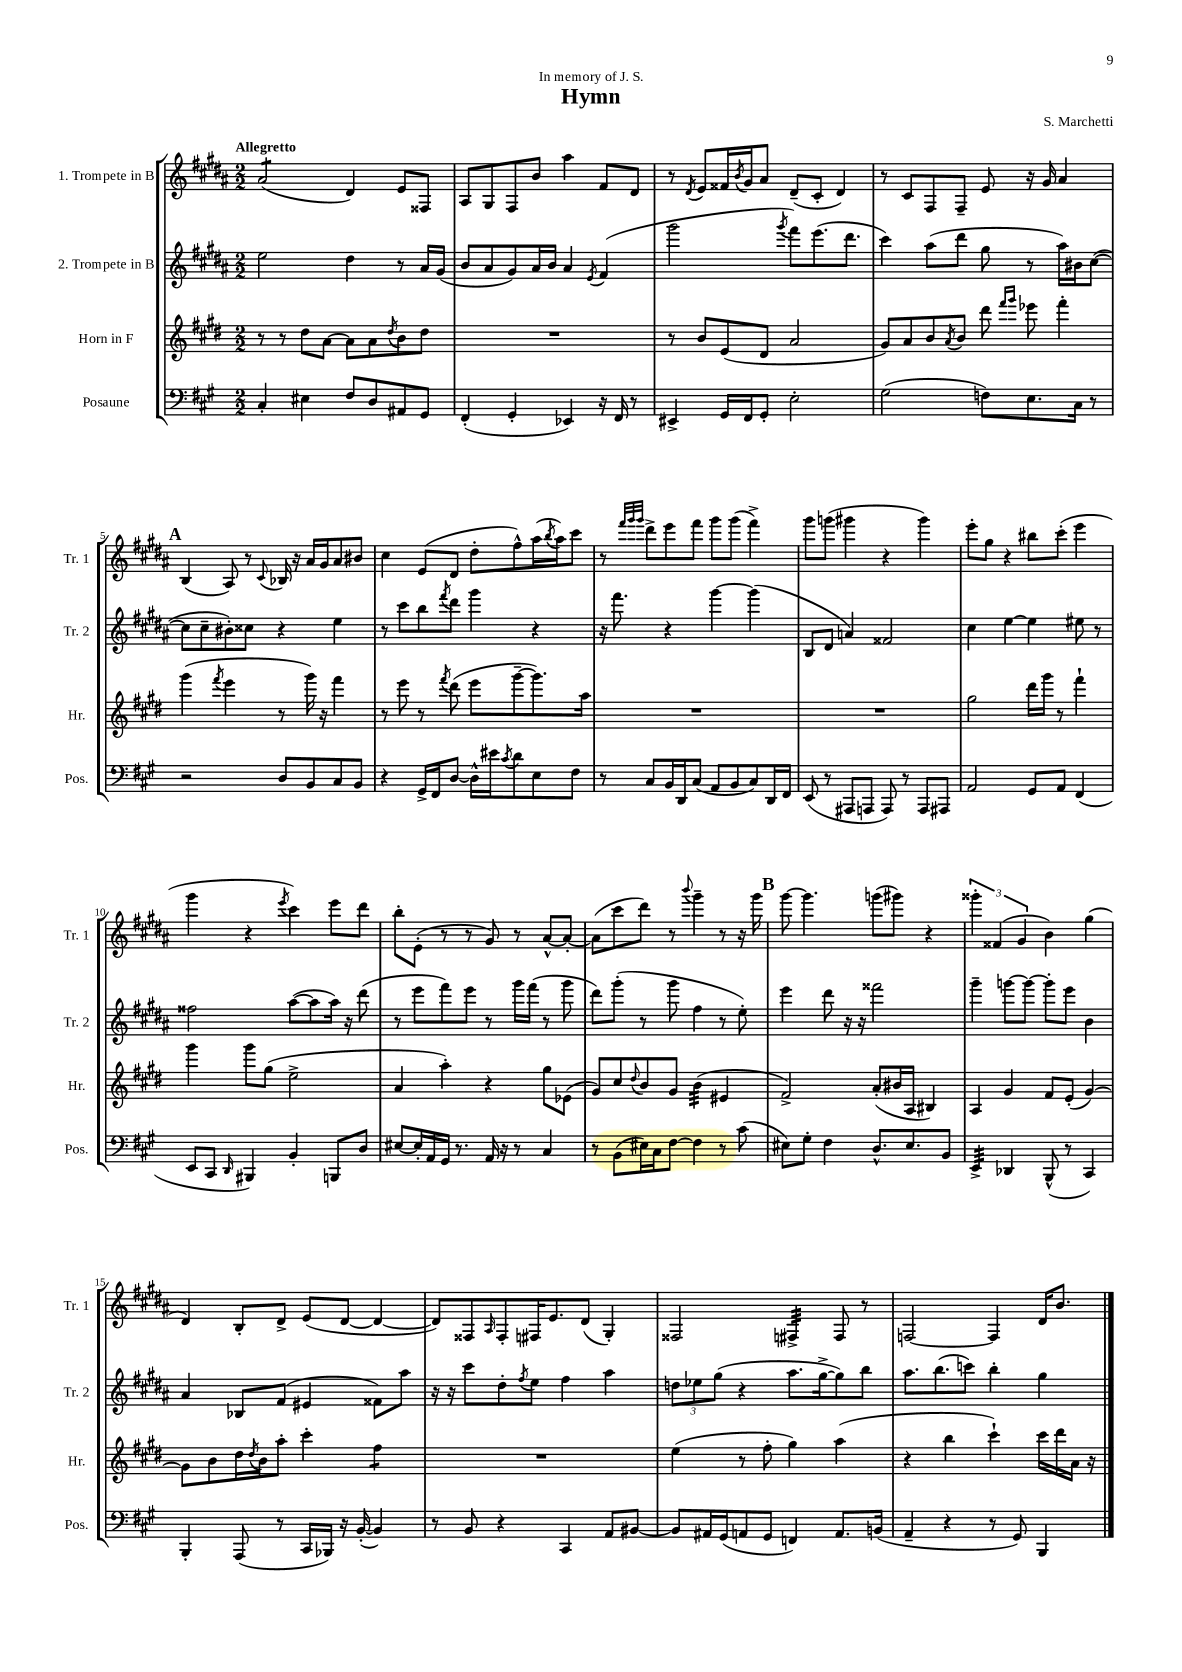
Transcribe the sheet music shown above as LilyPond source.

\header { title = "Hymn" composer = "S. Marchetti" dedication = "In memory of J. S." }
<<
\new StaffGroup <<
\new Staff = "s0" \with { instrumentName = "1. Trompete in B" shortInstrumentName = "Tr. 1" } {
    \clef treble \key b \major \numericTimeSignature \time 2/2 \tempo "Allegretto"
    ais'2:8( dis'4) e'8 fisis8 |
    ais8 gis8 fis8 b'8 ais''4 fis'8 dis'8 |
    r8 \acciaccatura { dis'8 } e'8 fisis'16 \acciaccatura { b'8 } gis'16 ais'8 dis'8--( cis'8-. dis'4) |
    r8 cis'8 fis8 fis8-- e'8 r16 gis'16 ais'4 |
    \mark \markup { \bold "A" } b4( ais8) r8 \appoggiatura { cis'8 } bes16 r16 ais'16 gis'16 ais'8 bis'8 |
    cis''4 e'8( dis'8 dis''8-. fis''8-^) ais''16( \acciaccatura { b''8 } ais''16) cis'''8 |
    r8 \grace { fis'''32 gis'''32 gis'''32 } dis'''8-> e'''8 fis'''8 gis'''8 gis'''8( fis'''4->) |
    gis'''8 g'''8( gis'''4 r4 gis'''4) |
    e'''8-. gis''8 r4 bis''8 cis'''8-.( e'''4 |
    gis'''4 r4 \acciaccatura { e'''8 } cis'''4) e'''8 dis'''8 |
    b''8-. e'8-.( r8 r8 gis'8) r8 ais'8~-^ ais'8~-. |
    ais'8( cis'''8 dis'''8) r8 \appoggiatura { b'''8 } gis'''4-- r8 r16 gis'''16 |
    \mark \markup { \bold "B" } gis'''8~ gis'''4. g'''8( gis'''8) r4 |
    \tuplet 3/2 { gisis'''4-. fisis'4( gis'4 } b'4) gis''4( |
    dis'4) b8-. dis'8-> e'8( dis'8~ dis'4~ |
    dis'8) fisis8 \grace { ais16 } fisis8-. fis16 e'8. dis'8( gis4-.) |
    fisis2 fis4:32-> fis8 r8 |
    f2~ f4 dis'16 b'8. \bar "|." |
}
\new Staff = "s1" \with { instrumentName = "2. Trompete in B" shortInstrumentName = "Tr. 2" } {
    \clef treble \key b \major \numericTimeSignature \time 2/2
    e''2 dis''4 r8 ais'16 gis'16( |
    b'8 ais'8 gis'8) ais'16 b'16 ais'4 \acciaccatura { e'8 } fis'4( |
    gis'''2 \acciaccatura { gis'''8 } fis'''8) e'''8.( dis'''8. |
    cis'''4) ais''8( dis'''8 gis''8 r8 ais''16) bis'16 cis''8~( |
    \mark \markup { \bold "A" } cis''8 cis''8-- bis'8-.) cisis''8 r4 e''4 |
    r8 cis'''8 b''8 \acciaccatura { fis'''8 } dis'''8 gis'''4 r4 |
    r16 fis'''8. r4 gis'''4~ gis'''4( |
    b8 dis'8 a'4) fisis'2 |
    cis''4 e''4~ e''4 eis''8 r8 |
    fisis''2 ais''8~( ais''8 ais''16) r16 dis'''8( |
    r8 e'''8 fis'''8) e'''8 r8 gis'''16 fis'''16( r8 gis'''8 |
    dis'''8) gis'''8-.( r8 gis'''8 fis''4 r8 e''8-.) |
    \mark \markup { \bold "B" } e'''4 dis'''8 r16 r16 fisis'''2 |
    gis'''4-- g'''8~ g'''8~ g'''8-. e'''8 b'4 |
    ais'4 bes8 fis'8( eis'4 fisis'8) ais''8 |
    r16 r16 cis'''8 dis''8-. \acciaccatura { fis''8 } e''8 fis''4 ais''4 |
    \tuplet 3/2 { d''8 ees''8 gis''8( } r4 ais''8. gis''16~-> gis''8) b''8 |
    ais''8. b''8.( c'''8) b''4-. gis''4 \bar "|." |
}
\new Staff = "s2" \with { instrumentName = "Horn in F" shortInstrumentName = "Hr." } {
    \clef treble \key e \major \numericTimeSignature \time 2/2
    r8 r8 dis''8 a'8~ a'8 a'8 \acciaccatura { dis''8 } b'8 dis''8 |
    R1 |
    r8 b'8 e'8( dis'8 a'2 |
    gis'8) a'8 b'8 \acciaccatura { a'8 } b'8 dis'''8 \grace { fis'''16 gis'''16 } ees'''8 fis'''4-. |
    \mark \markup { \bold "A" } gis'''4( \acciaccatura { fis'''8 } e'''4 r8 gis'''16) r16 fis'''4 |
    r8 e'''8 r8 \acciaccatura { fis'''8 } dis'''8( e'''8 gis'''8~-- gis'''8.) a''16 |
    R1 |
    R1 |
    gis''2 dis'''16 gis'''16 r8 fis'''4-! |
    gis'''4 gis'''8 gis''8( e''2-> |
    a'4 a''4-.) r4 gis''8 ees'8( |
    gis'8) cis''8 \appoggiatura { dis''8 } b'8 gis'8 b'4:32( eis'4 |
    \mark \markup { \bold "B" } fis'2->) a'8-.( bis'16 a16 bis4) |
    a4 gis'4 fis'8 e'8-.( gis'4~) |
    gis'8 b'8 dis''16 \acciaccatura { dis''8 } b'16 a''8-. cis'''4-. fis''4:8 |
    R1 |
    e''4( r8 fis''8-. gis''4) a''4( |
    r4 b''4 cis'''4-!) cis'''16 dis'''16 a'16 r16 \bar "|." |
}
\new Staff = "s3" \with { instrumentName = "Posaune" shortInstrumentName = "Pos." } {
    \clef bass \key a \major \numericTimeSignature \time 2/2
    cis4-. eis4 fis8 d8 ais,8 gis,8 |
    fis,4-.( gis,4-. ees,4) r16 fis,16 r8 |
    eis,4-> gis,16 fis,16 gis,8-. e2-. |
    gis2( f8) e8. cis16 r8 |
    \mark \markup { \bold "A" } r2 d8 b,8 cis8 b,8 |
    r4 gis,16-> fis,16 d8~ d16-^ eis'16 \acciaccatura { cis'8 } d'8 e8 fis8 |
    r8 cis8 b,16 d,16 cis8( a,8 b,8 cis8) d,16 fis,16 |
    e,8( r8 ais,,8 a,,8 a,,8) r8 a,,8 ais,,8 |
    a,2 gis,8 a,8 fis,4( |
    e,8 cis,8 \grace { d,16 } bis,,4) b,4-. b,,8 d8 |
    eis8~ eis16-. a,16 gis,16 r8. a,16 r16 r8 cis4 |
    r8 b,8( eis16) cis16 fis8~ fis4 r8 cis'8( |
    \mark \markup { \bold "B" } eis8) gis8-. fis4 d8.-^ eis8. b,8 |
    e,4:32-> des,4 b,,8-^( r8 cis,4) |
    b,,4-. a,,8( r8 cis,16 bes,,16) r16 b,16~-.( b,4) |
    r8 b,8 r4 cis,4 a,8 bis,8~ |
    bis,8 ais,16 gis,16( a,8 gis,8 f,4) a,8. b,16( |
    a,4-- r4 r8 gis,8) b,,4 \bar "|." |
}
>>
>>
